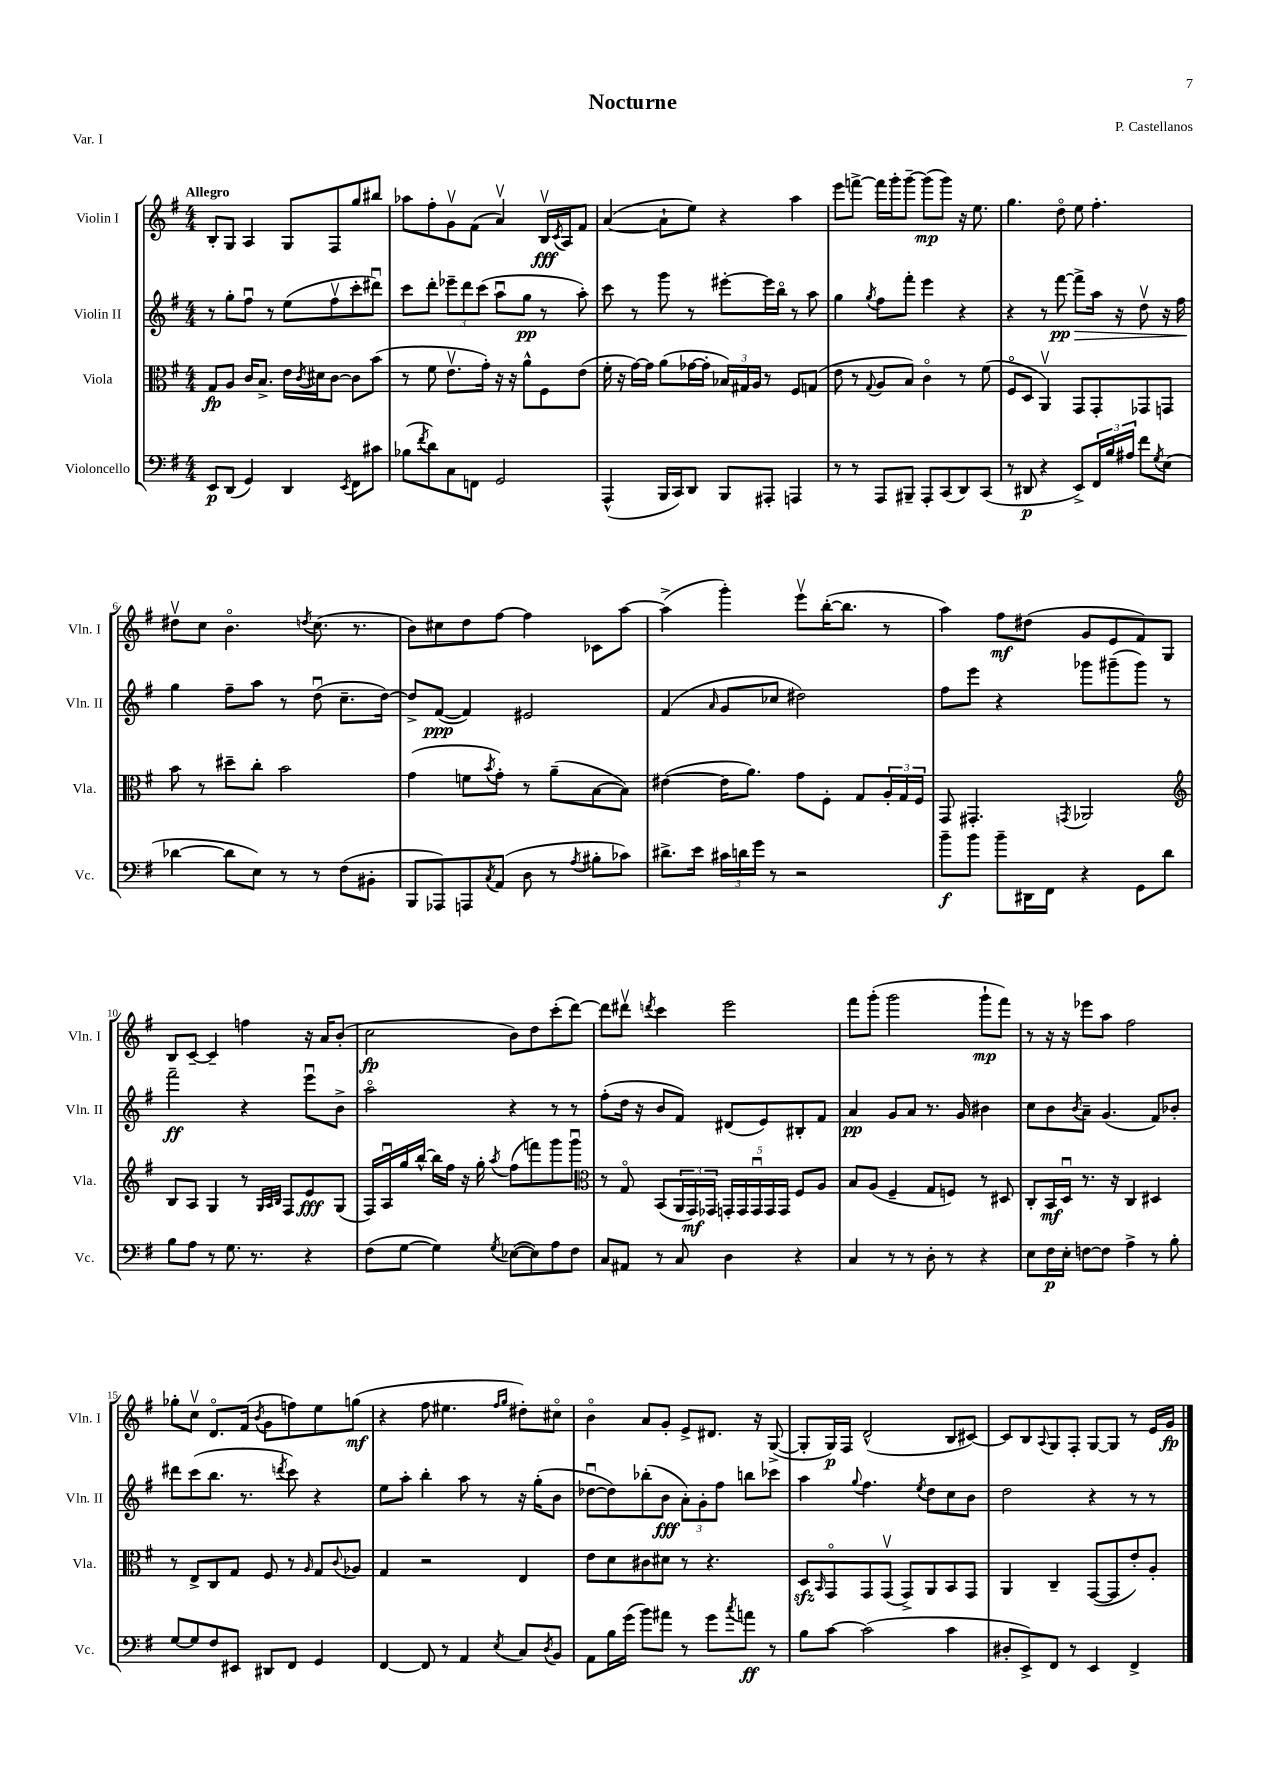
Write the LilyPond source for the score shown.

\header { title = "Nocturne" composer = "P. Castellanos" piece = "Var. I" }
<<
\new StaffGroup <<
\new Staff = "s0" \with { instrumentName = "Violin I" shortInstrumentName = "Vln. I" } {
    \clef treble \key g \major \numericTimeSignature \time 4/4 \tempo "Allegro"
    b8-. g8 a4 g8 fis8 g''8 bis''8 |
    aes''8 fis''8-. g'8\upbow fis'8( a'4\upbow) b16\upbow\fff \acciaccatura { c'8 } a16 fis'8 |
    a'4~( a'8-! e''8) r4 a''4 |
    e'''8 f'''8~-> f'''16 g'''16-. g'''8~-- g'''8\mp( g'''8) r16 e''8. |
    g''4. d''8\flageolet e''8 fis''4.-. |
    dis''8\upbow c''8 b'4.\flageolet \acciaccatura { d''8 } c''8.( r8. |
    b'8) cis''8 d''8 fis''8~ fis''4 ces'8 a''8~ |
    a''4->( g'''4-.) e'''8\upbow b''16~-.( b''8. r8 |
    a''4) fis''8\mf dis''8( g'8 e'8 fis'8) g8 |
    b8 c'8~-- c'4-- f''4 r16 a'16 b'8-.( |
    c''2\fp b'8) d''8 c'''8-.( d'''8~) |
    d'''8 dis'''8\upbow \acciaccatura { d'''8 } c'''4 e'''2 |
    fis'''8 g'''8-.( g'''2 g'''8-!\mp fis'''8) |
    r8 r16 r16 ees'''8 a''8 fis''2 |
    ges''8-. c''8\upbow d'8.\flageolet fis'16( \acciaccatura { b'8 } g'8 f''8) e''8 g''8\mf( |
    r4 fis''8 eis''4. \grace { fis''16 g''16 } dis''8-.) cis''8\flageolet |
    b'4\flageolet a'8 g'8-. e'8-> dis'8. r16 g8~->( |
    g8-. g16\p) fis16 d'2-^( b8 cis'8~) |
    cis'8 b8 \appoggiatura { a8 } g8 fis8-. g8~ g8 r8 e'16 g'16\fp \bar "|." |
}
\new Staff = "s1" \with { instrumentName = "Violin II" shortInstrumentName = "Vln. II" } {
    \clef treble \key g \major \numericTimeSignature \time 4/4
    r8 g''8-. fis''8\downbow r8 e''8( fis''8\upbow c'''8-. dis'''8\downbow) |
    c'''8 d'''8-. \tuplet 3/2 { ees'''8-- d'''8 c'''8( } a''8\downbow g''8\pp r8 a''8-.) |
    c'''8 r8 g'''8 r8 eis'''8~-. eis'''16 b''16\flageolet r8 a''8 |
    g''4 \acciaccatura { g''8 } fis''8 fis'''8-. e'''4 r4 |
    r4 r8 fis'''8~\pp fis'''8->\> a''16 r16 d''8\upbow r16 fis''16 |
    g''4\! fis''8-- a''8 r8 d''8\downbow( c''8.-- d''16~) |
    d''8-> fis'8~\ppp( fis'4) eis'2 |
    fis'4( \grace { a'16 } g'8 ces''8 dis''2) |
    fis''8 e'''8 r4 ges'''8 gis'''8--( gis'''8) r8 |
    fis'''2--\ff r4 e'''8\downbow b'8-> |
    a''2\flageolet r4 r8 r8 |
    fis''8-.( d''16 r16 b'8 fis'8) dis'8( e'8) bis8-. fis'8 |
    a'4\pp g'8 a'8 r8. g'16 bis'4 |
    c''8 b'8 \acciaccatura { b'8 } a'8-- g'4.( fis'8) bes'8-. |
    dis'''8 c'''8( b''8. r8. \acciaccatura { d'''8 } c'''8) r4 |
    e''8 a''8-. b''4-. a''8 r8 r16 g''16-.( b'8 |
    des''8~\downbow des''8) bes''8-.( b'8\fff \tuplet 3/2 { a'8-.) g'8-. fis''8 } b''8 ces'''8 |
    a''4 \appoggiatura { g''8 } fis''4. \acciaccatura { e''8 } d''8 c''8 b'8 |
    d''2 r4 r8 r8 \bar "|." |
}
\new Staff = "s2" \with { instrumentName = "Viola" shortInstrumentName = "Vla." } {
    \clef alto \key g \major \numericTimeSignature \time 4/4
    g8\fp a8 c'16 b8.-> e'16 \acciaccatura { c'8 } dis'16 c'8~ c'8 b'8( |
    r8 fis'8 e'8.\upbow g'16-.) r16 r16 a'8-^ fis8 e'8( |
    fis'16-. r16 g'16~) g'16 a'8( ges'16~ ges'16-. \tuplet 3/2 { bes16) gis16 a16 } r8 fis8 g8( |
    e'8 r8 \appoggiatura { g8 } a8 b8) c'4\flageolet r8 fis'8( |
    fis8\flageolet d8 a,4\upbow) g,8 g,8-. ges,8 g,8 |
    b'8 r8 dis''8-- c''8-. b'2 |
    g'4( f'8 \acciaccatura { b'8 } g'8-.) r8 a'8--( b8~ b8) |
    eis'4~( eis'16 a'8.) g'8 fis8-. g8 \tuplet 3/2 { a16-. g16 fis16 } |
    g,8 gis,4.-. \acciaccatura { g,8 } aes,2 |
    \clef treble b8 a8 g4 r8 \grace { g32 a32 b32 } fis8 e'8\fff g8( |
    fis16) a16\downbow g''16 b''16~-^ b''16 fis''16 r16 g''16-. \acciaccatura { a''8 } fis''8( f'''8) g'''8 g'''8\downbow |
    \clef alto r8 g8\flageolet b,8( \tuplet 3/2 { a,16 g,16\mf) ges,16 } \tuplet 5/4 { g,16-. g,16 g,16\downbow g,16 g,16 } fis8 a8 |
    b8 a8( fis4-- g8 f8) r8 dis8 |
    c8-. b,16\mf d16\downbow r8. r16 c4 dis4 |
    r8 e8-> c8 g8 fis8 r8 \grace { a16 } g8 \appoggiatura { c'8 } aes8 |
    g4 r2 e4 |
    e'8 d'8 cis'8 dis'8 r8 r4. |
    d8\sfz \grace { b,16 } g,8\flageolet g,8 g,8\upbow( g,8->) a,8 b,8 g,8 |
    a,4 c4-- g,8~( g,8 e'8-.) a8-. \bar "|." |
}
\new Staff = "s3" \with { instrumentName = "Violoncello" shortInstrumentName = "Vc." } {
    \clef bass \key g \major \numericTimeSignature \time 4/4
    e,8\p d,8( g,4) d,4 \acciaccatura { e,8 } fis,8 cis'8 |
    bes8( \acciaccatura { fis'8 } d'8) c8 f,8 g,2 |
    a,,4-^( b,,16 c,16) d,8 b,,8 ais,,8-. a,,4 |
    r8 r8 a,,8 bis,,8-- a,,8-. c,8( d,8) c,8( |
    r8 dis,8\p r4 e,8->) \tuplet 3/2 { fis,16 b16 ais16 } fis'8 \acciaccatura { g8 } e8( |
    des'4~ des'8 e8) r8 r8 fis8( bis,8-. |
    b,,8 aes,,8) a,,8 \acciaccatura { c8 } a,8( d8 r8 \acciaccatura { a8 } bis8-. ces'8) |
    dis'8.-> e'16 \tuplet 3/2 { cis'16 d'16 g'16 } r8 r2 |
    b'8--\f b'8 b'8-- dis,16 fis,16 r4 g,8 d'8 |
    b8 a8 r8 g8. r8. r4 |
    fis8( g8~ g4) \acciaccatura { g8 } ees8~( ees8) a8 fis8 |
    c8 ais,8 r8 c8 d4 r4 |
    c4 r8 r8 d8-. r8 r4 |
    e8 fis16\p e16-. f8~ f8 a4-> r8 b8-. |
    g8~ g8 fis8 eis,8 dis,8 fis,8 g,4 |
    fis,4~ fis,8 r8 a,4 \acciaccatura { e8 } c8 \acciaccatura { d8 } b,8 |
    a,8 b16 g'16( b'8) ais'8 r8 g'8 \acciaccatura { c''8 } a'8\ff r8 |
    b8 c'8~ c'2( c'4 |
    dis8-. e,8->) fis,8 r8 e,4 fis,4-> \bar "|." |
}
>>
>>
